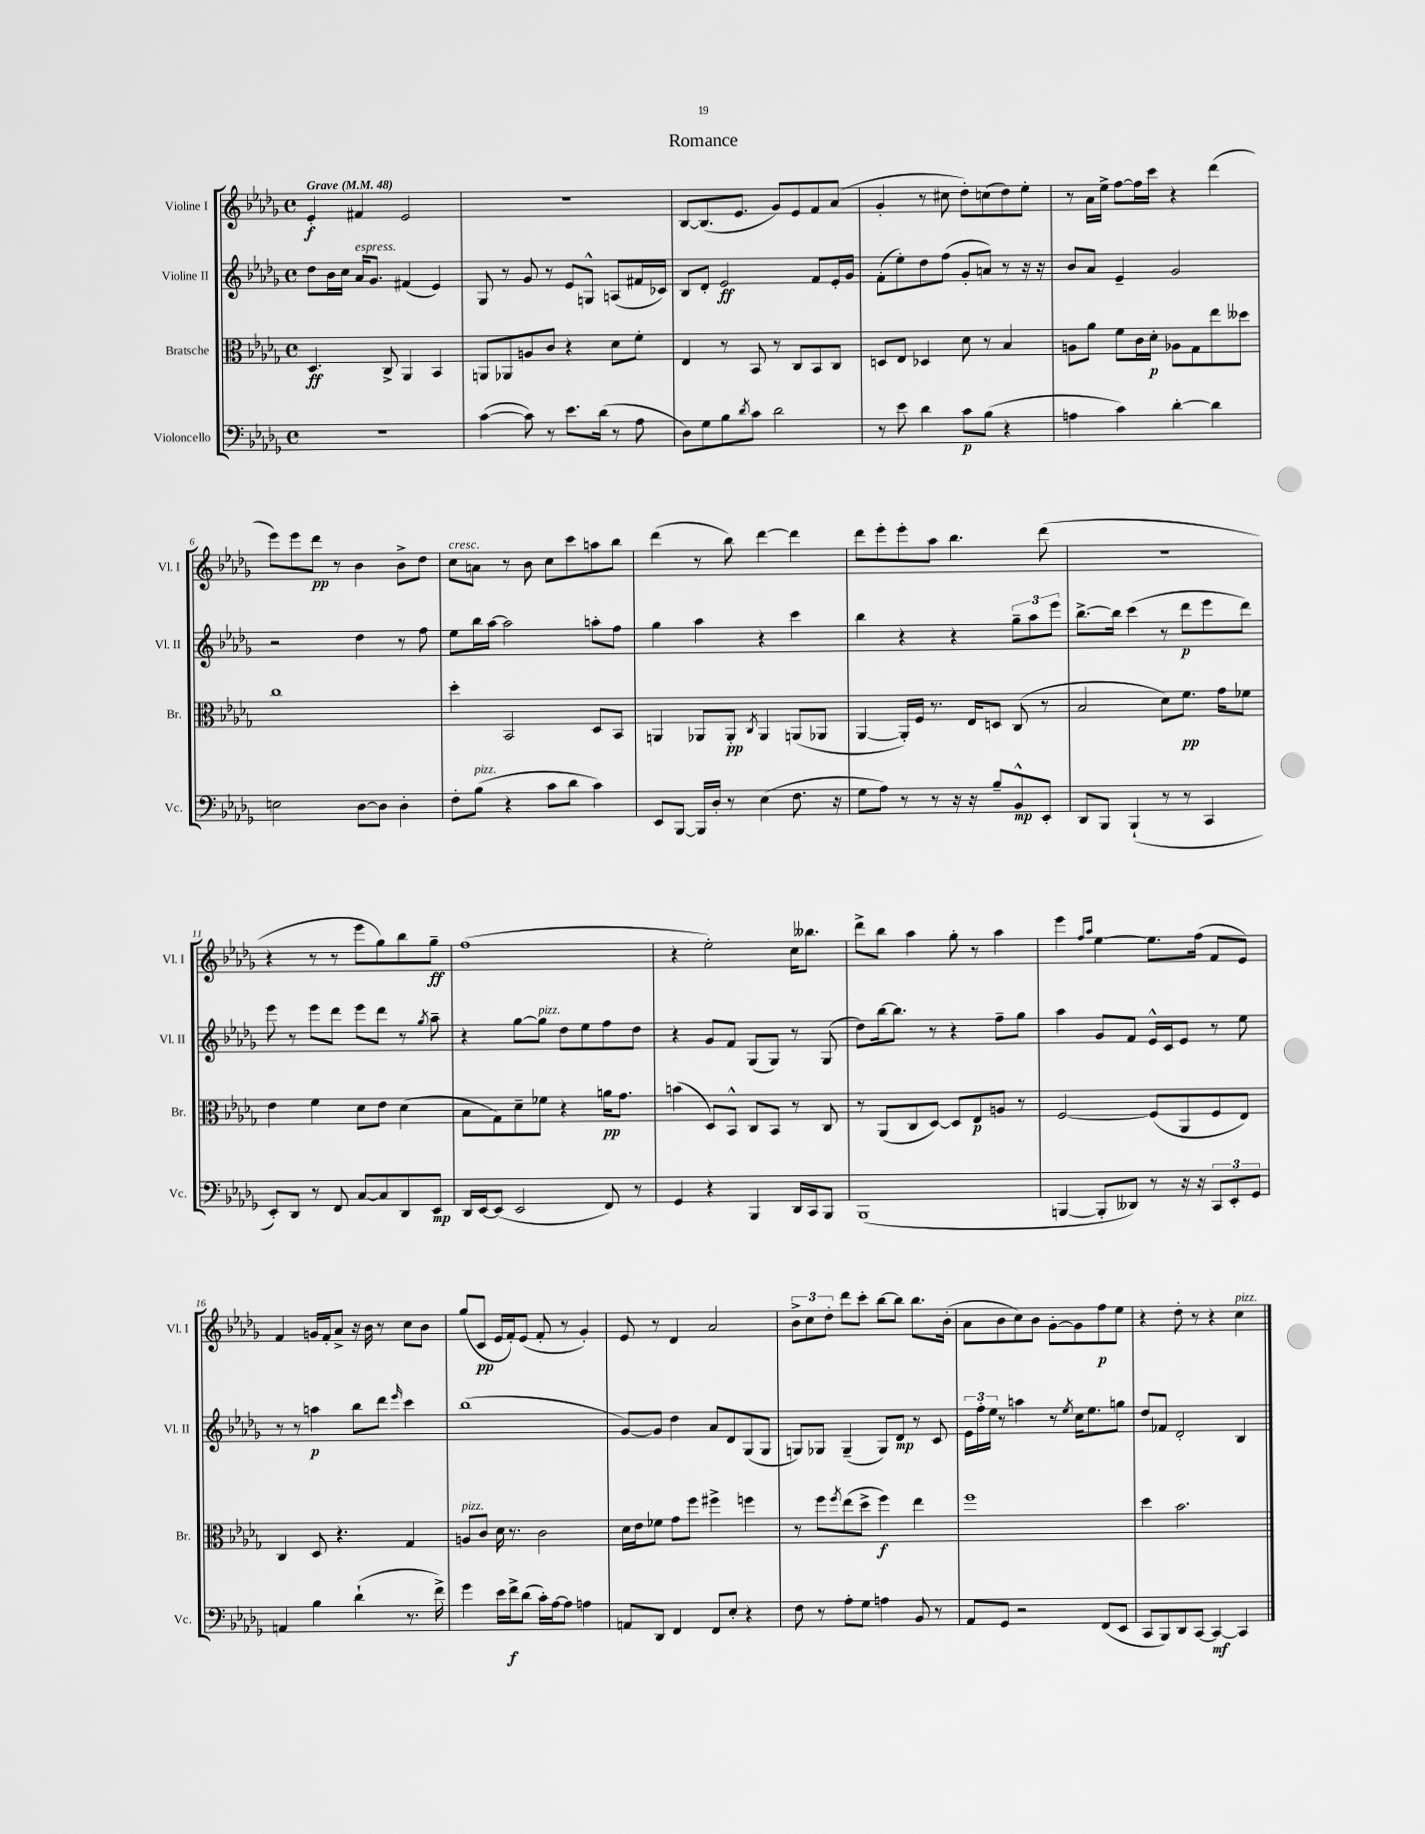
\header { title = "Romance" }
<<
\new StaffGroup <<
\new Staff = "s0" \with { instrumentName = "Violine I" shortInstrumentName = "Vl. I" } {
    \clef treble \key des \major \defaultTimeSignature \time 4/4 \tempo "Grave" 4 = 48
    ees'4-.\f fis'4 ees'2 |
    R1 |
    bes8~ bes8.( ees'8. ges'8) ees'8 f'8 aes'8( |
    ges'4-. r8 cis''8 des''8-.) c''8( des''8) ees''8-. |
    r8 aes'16 ees''16-> f''8~ f''16 c'''16 r4 des'''4( |
    ees'''8) ees'''8 des'''8\pp r8 bes'4 bes'8-> des''8 |
    c''8^\markup { \italic "cresc." } a'8 r8 bes'8 c''8 c'''8 a''8 bes''8 |
    des'''4( r8 bes''8) des'''4~ des'''4 |
    des'''8 ees'''8-. ees'''8-. aes''8 bes''4. des'''8( |
    r1 |
    r4 r8 r8 ees'''8 ges''8) bes''8 ges''8--\ff |
    f''1( |
    r4 ees''2-.) c''16 beses''8. |
    des'''8-> bes''8 aes''4 ges''8-. r8 aes''4 |
    ees'''4 \grace { f''16 aes''16 } ees''4~ ees''8. f''16( f'8 ees'8) |
    f'4 g'16 f'16-. aes'8-> r16 bes'16 r8 c''8 bes'8 |
    ges''8( c'8\pp ees'16 f'16-.) ees'8( f'8-. r8 ges'4-.) |
    ees'8 r8 des'4 aes'2 |
    \tuplet 3/2 { bes'8-> c''8 des''8-. } des'''8 c'''8-. bes''8~ bes''8 bes''8. bes'16-.( |
    aes'8 bes'8 c''8) bes'8 ges'8~-. ges'8 f''8\p ees''8 |
    r4 des''8-. r8 r4 c''4^\markup { \italic "pizz." } \bar "|." |
}
\new Staff = "s1" \with { instrumentName = "Violine II" shortInstrumentName = "Vl. II" } {
    \clef treble \key des \major \defaultTimeSignature \time 4/4
    des''8 bes'16 c''16 aes'16^\markup { \italic "espress." } ges'8. fis'4( ees'4) |
    ges8 r8 ges'8 r8 ees'8 g8-^ a8( fis'16 ces'16) |
    bes8 des'8-. ees'2\ff f'8 ees'16-. ges'16 |
    f'8-.( ees''8-.) des''8 f''8( ges'8-. a'8) r8 r16 r16 |
    bes'8 aes'8 ees'4-- ges'2 |
    r2 des''4 r8 f''8 |
    ees''8 bes''16 aes''16~ aes''2 a''8-. f''8 |
    ges''4 aes''4 r4 c'''4 |
    bes''4 r4 r4 \tuplet 3/2 { ges''8-- aes''8 ees'''8 } |
    bes''8.~-> bes''16 c'''4( r8 des'''8\p ees'''8 des'''8) |
    ees'''8 r8 ees'''8 des'''8 ees'''8 des'''8 r8 \acciaccatura { ges''8 } aes''8-- |
    r4 ges''8~ ges''8^\markup { \italic "pizz." } des''8 ees''8 f''8 des''8 |
    r4 ges'8 f'8 ges8( ges8) r8 ges8( |
    des''8) bes''16~ bes''8. r8 r4 f''8-- ges''8 |
    aes''4 ges'8 f'8 ees'16-^ c'16 ees'8 r8 ees''8 |
    r8 r8 a''4\p bes''8 des'''8 \grace { ees'''16 } c'''4 |
    bes''1( |
    ges'8~) ges'8 des''4 aes'8 des'8 ges8( ges8 |
    g8) ges8 ges4--( ges8) des'8\mp r8 c'8 |
    \tuplet 3/2 { ees'16 f''16-. ees''16 } r8 a''4 r8 \acciaccatura { ees''8 } c''16 ees''8. g''8 |
    des''8 fes'8 des'2-. bes4 \bar "|." |
}
\new Staff = "s2" \with { instrumentName = "Bratsche" shortInstrumentName = "Br." } {
    \clef alto \key des \major \defaultTimeSignature \time 4/4
    des4.\ff c8-> aes,4 bes,4 |
    a,8 aes,8 a8 c'8 r4 des'8 f'8-. |
    ees4 r8 bes,8 r8 c8 bes,8 c8 |
    d8 ees8 des4 des'8 r8 bes4 |
    a8 aes'8 f'8 c'16 des'16-.\p aes8 ges8 ees''8 deses''8 |
    c''1 |
    des''4-. bes,2 des8 bes,8 |
    a,4 aes,8 aes,8-.\pp \acciaccatura { c8 } aes,4 a,8( aes,8 |
    aes,4~ aes,16-.) f16 r8. ees16 d8 c8( r8 |
    bes2 des'8) f'8.\pp ges'16 fes'8 |
    ees'4 f'4 des'8 ees'8 des'4( |
    bes8 ges8) des'8-- fes'8 r4 a'16\pp ges'8. |
    b'4( des8) bes,8-^ c8 bes,8 r8 c8 |
    r8 aes,8( c8 des8~) des8 ees8\p a8 r8 |
    f2~ f8( aes,8 f8 ees8) |
    c4 des8 r4. ges4 |
    a8^\markup { \italic "pizz." } c'8 des'16 r8. c'2 |
    des'16 ees'16 fes'8 ges'8 f''8 fis''4-> f''4 |
    r8 f''8 \acciaccatura { f''8 } ees''8( des''8-> f''4\f) ees''4 |
    f''1 |
    des''4 bes'2. \bar "|." |
}
\new Staff = "s3" \with { instrumentName = "Violoncello" shortInstrumentName = "Vc." } {
    \clef bass \key des \major \defaultTimeSignature \time 4/4
    R1 |
    c'4~( c'8) r8 ees'8. des'16( r8 aes8 |
    des8) ges8 bes8 \acciaccatura { des'8 } c'8 des'2 |
    r8 ees'8 des'4 c'8\p bes8( r4 |
    a4 c'4) des'4~-. des'4 |
    e2 des8~ des8 des4-. |
    f8-. bes8^\markup { \italic "pizz." }( r4 c'8 des'8 c'4) |
    ees,8 bes,,8~ bes,,16 des16-. r8 ees4( f8. r16 |
    ges8 aes8) r8 r8 r16 r16 bes8-- bes,8-^\mp ees,8-. |
    des,8 bes,,8 bes,,4-!( r8 r8 c,4 |
    ees,8-.) des,8 r8 f,8 c8~ c8 des,8 ees,8\mp |
    des,16 ees,16~ ees,8( ees,2 f,8) r8 |
    ges,4 r4 bes,,4 des,16 c,16 bes,,8 |
    bes,,1( |
    b,,4~ b,,8-. deses,8) r8 r16 r16 \tuplet 3/2 { c,8 ees,8-. ges,8 } |
    a,4 bes4 des'4-!( r8. f'16->) |
    ges'4 ees'16 f'16->\f des'8( c'16-.) aes16~ aes8 a4 |
    a,8 des,8 f,4 f,8 ees8-. r4 |
    f8 r8 aes8-. ges8 a4 bes,8 r8 |
    aes,8 ges,8 r2 f,8( ees,8 |
    c,8 bes,,8) des,8 c,8~ c,4~\mf c,4 \bar "|." |
}
>>
>>
